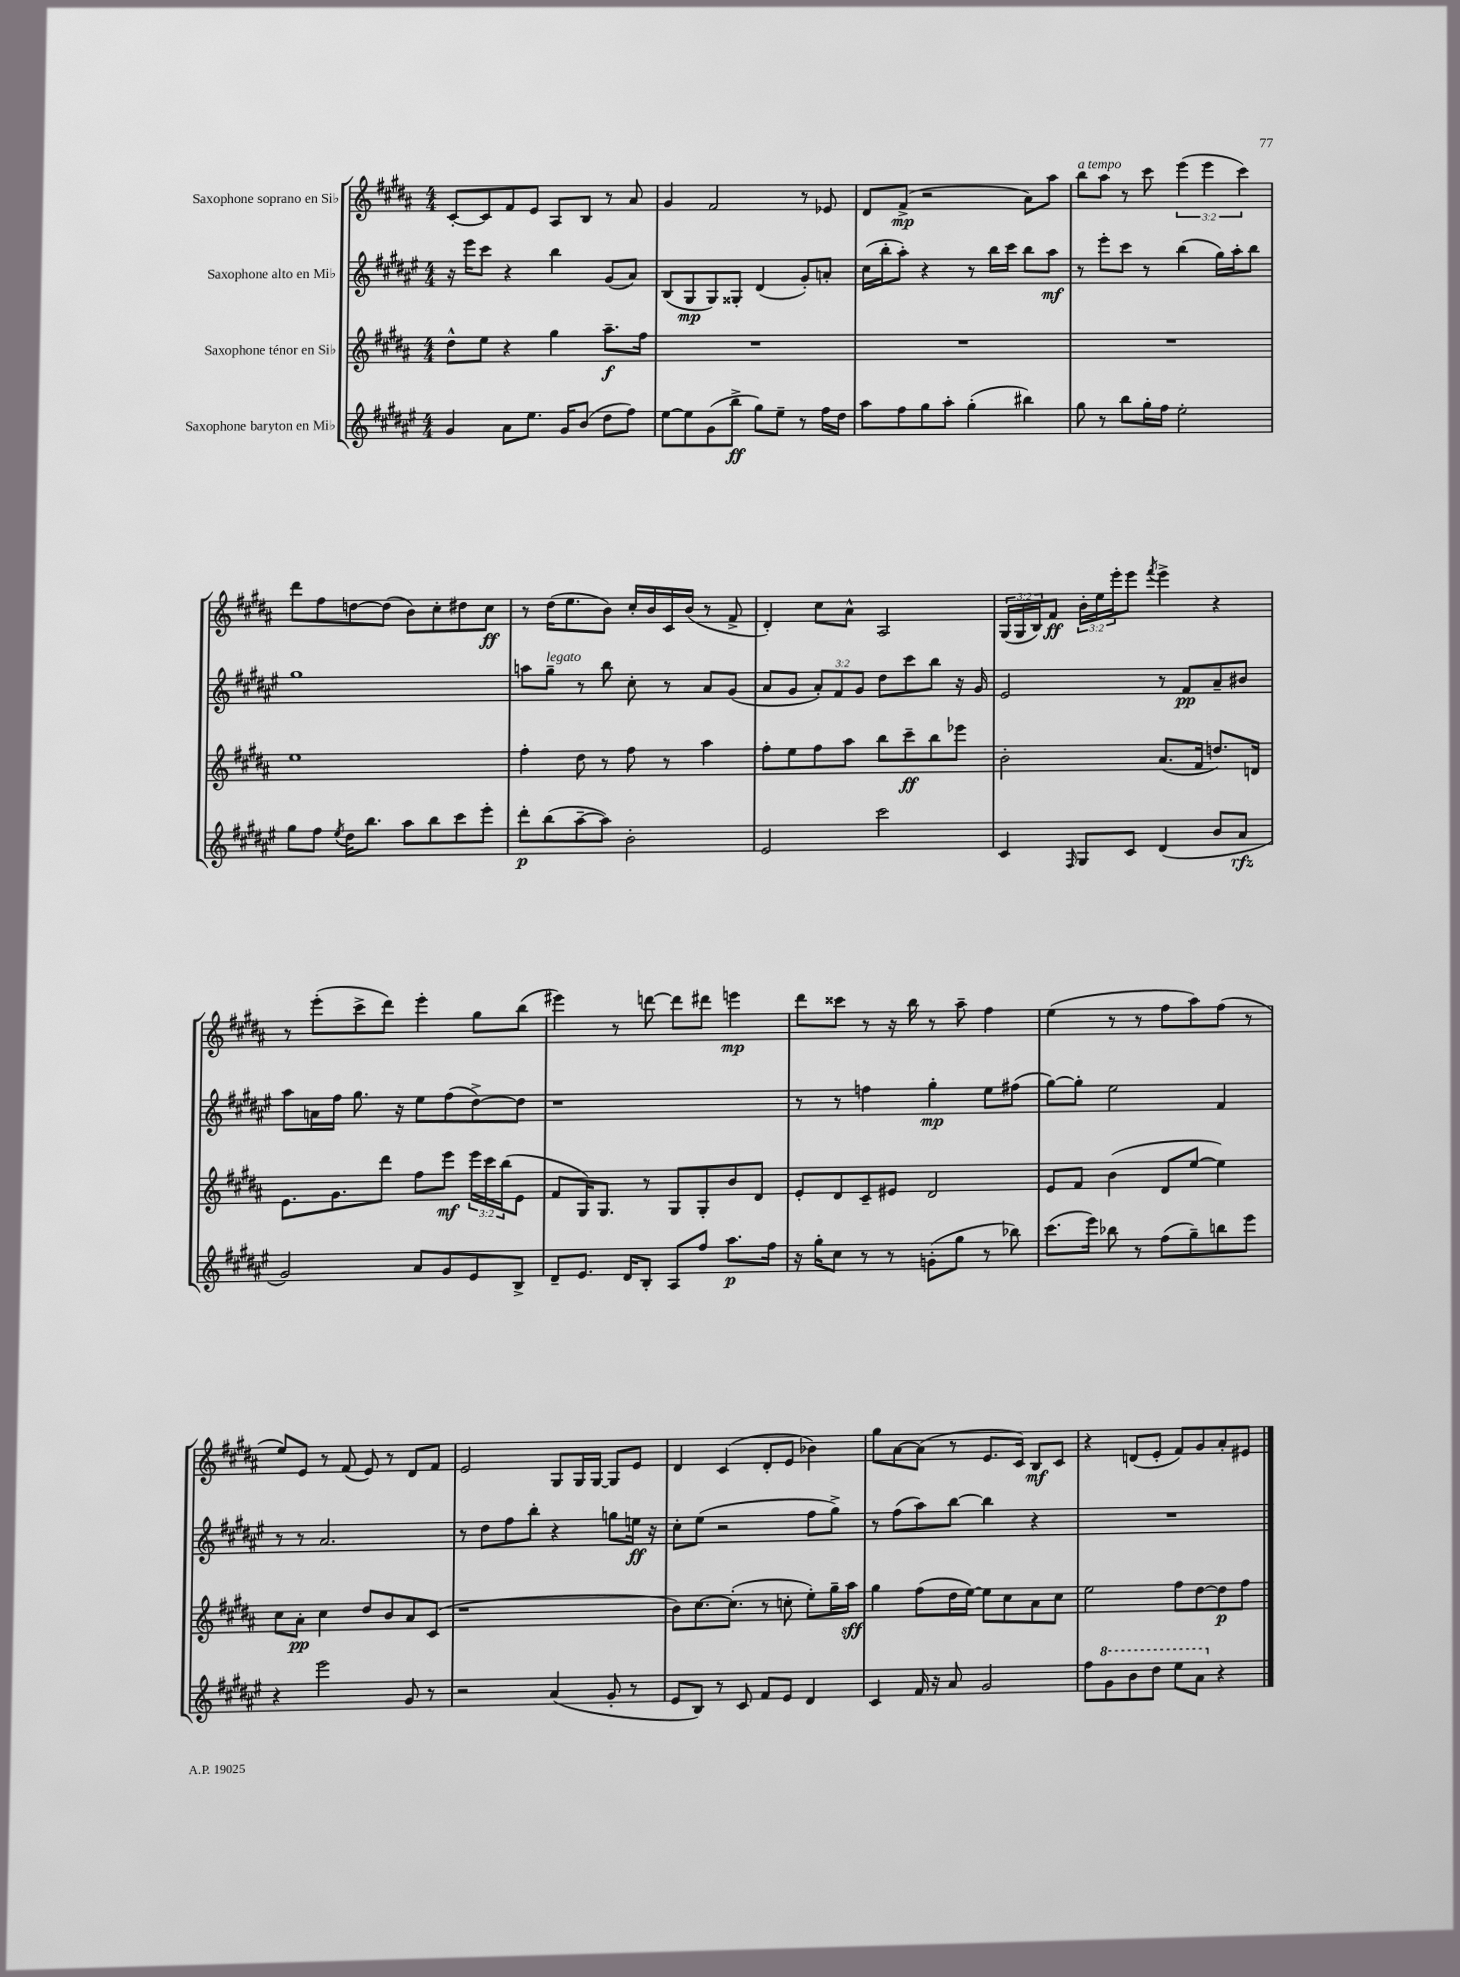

**kern	**kern	**kern	**kern
*staff4	*staff3	*staff2	*staff1
*clefG2	*clefG2	*clefG2	*clefG2
*k[f#c#g#d#a#e#]	*k[f#c#g#d#a#]	*k[f#c#g#d#a#e#]	*k[f#c#g#d#a#]
*M4/4	*M4/4	*M4/4	*M4/4
4g#	8dd#^^	16r	[8c#'
.	.	16eee#	.
.	8ee	8ccc#	8c#]
8a#	4r	4r	8f#
8.ee#	.	.	8e
.	4gg#	4bb	8A#
16g#	.	.	.
(8b	.	.	8B
8dd#	8.aa#~	(8g#	8r
8ff#)	.	8a#)	8a#
.	16ff#	.	.
=	=	=	=
[8ee#	1r	(8B	4g#
8ee#]	.	8G#	.
(8g#	.	8G#)	2f#
8bb^	.	8G##'	.
8gg#)	.	(4d#	.
8ee#~	.	.	.
8r	.	8g#')	8r
16ff#	.	8a'	8e-
16dd#	.	.	.
=	=	=	=
8aa#	1r	(16cc#	8d#
.	.	16bb'	.
8ff#	.	8aa#')	(8f#^
8gg#	.	4r	2r
8aa#'	.	.	.
(4gg#'	.	8r	.
.	.	16bb	.
.	.	16ccc#	.
4bb#)	.	8bb	8a#)
.	.	8aa#	8aa#
=	=	=	=
8gg#	1r	8r	8bb
8r	.	8eee#'	8aa#
8bb	.	8ccc#	8r
16gg#'	.	8r	8ccc#
16ff#	.	.	.
2ee#'	.	(4bb	(6eee
.	.	.	6eee
.	.	16gg#)	.
.	.	16aa#'	.
.	.	.	6ccc#)
.	.	8bb	.
=	=	=	=
8gg#	1ee	1gg#	8ddd#
8ff#	.	.	8ff#
8qee#	.	.	.
16dd#	.	.	[8dd
8.bb	.	.	.
.	.	.	(8dd]
8aa#	.	.	8b)
8bb	.	.	8cc#'
8ccc#	.	.	8dd#
8eee#'	.	.	8cc#
=	=	=	=
8ddd#'	4ff#'	8aa	8r
(8bb	.	8gg#~	(16dd#
.	.	.	8.ee
[8aa#~	8dd#	8r	.
8aa#])	8r	8bb	8b)
2b'	8ff#	8cc#'	16cc#'
.	.	.	16b
.	8r	8r	16c#
.	.	.	(16b
.	4aa#	8a#	8r
.	.	(8g#	8f#^
=	=	=	=
2e#	8ff#'	8a#	4d#')
.	8ee	8g#	.
.	8ff#	12a#')	8cc#
.	.	12f#	.
.	8aa#	.	8a#^^
.	.	12g#	.
2ccc#	8bb	8dd#	2A#
.	8ccc#~	8ccc#	.
.	8bb	8bb	.
.	8eee-	16r	.
.	.	16g#	.
=	=	=	=
4c#	2b'	2e#	(24G#
.	.	.	24G#
.	.	.	24B)
.	.	.	8f#
16qqF#	.	.	.
8G#	.	.	24b'
.	.	.	24ee
.	.	.	24eee'
8c#	.	.	8eee
.	.	.	8qfff#
(4d#	(8.a#	8r	4eee^
.	.	8f#	.
.	16f#	.	.
8b	8.dd)	8a#~	4r
8a#	.	8b#	.
.	16d	.	.
=	=	=	=
2g#)	8.e	8aa#	8r
.	.	16a	(8eee'
.	8.g#	16ff#	.
.	.	8.gg#	8ccc#^
.	8ddd#	.	8ddd#)
.	.	16r	.
8a#	8ff#	8ee#	4eee'
8g#	8eee	(8ff#	.
8e#	24eee	[8dd#^)	8gg#
.	24ccc#	.	.
.	(24bb	.	.
8B^	8e	8dd#]	(8bb
=	=	=	=
8d#~	8f#	1r	4eee#)
8.e#	16G#)	.	.
.	8.G#	.	.
.	.	.	8r
16d#	.	.	.
8B'	8r	.	[8ddd
8A#	8G#	.	8ddd]
8ff#	8G#'	.	8ddd#
8.aa#	8b	.	4eee
.	8d#	.	.
16ff#	.	.	.
=	=	=	=
16r	8e'	8r	8ddd#
16gg#'	.	.	.
8cc#	8d#	8r	8ccc##
8r	8c#~	4ff	8r
8r	8e#	.	16r
.	.	.	16bb
(8g'	2d#	4gg#'	8r
8gg#	.	.	8aa#~
8r	.	8ee#	4ff#
8bb-)	.	(8ff#	.
=	=	=	=
(8.ccc#	8e	[8gg#)	(4ee
.	8f#	8gg#']	.
16eee#)	.	.	.
8bb-	(4b	2ee#	8r
8r	.	.	8r
(8ff#	8d#	.	8ff#
8gg#~)	[8ee	.	8aa#)
8bb	4ee])	4f#	(8ff#
8eee#	.	.	8r
=	=	=	=
4r	8cc#	8r	8ee)
.	8a#'	8r	8e
2eee#	4cc#	2.a#	8r
.	.	.	(8f#
.	8dd#	.	8e)
.	8b	.	8r
8g#	8a#	.	8d#
8r	(8c#	.	8f#
=	=	=	=
2r	1r	8r	2e
.	.	8dd#	.
.	.	8ff#	.
.	.	8bb'	.
(4a#	.	4r	8G#
.	.	.	16G#
.	.	.	[16G#
8g#'	.	8gg	8G#]
8r	.	16ee	8e
.	.	16r	.
=	=	=	=
8e#	8b)	8cc#'	4d#
8B)	[8.cc#	(8ee#	.
8r	.	2r	(4c#
.	(8.cc#']	.	.
8c#	.	.	.
8f#	8r	.	8d#'
8e#	8cc'	.	8e
4d#	8ee')	8ff#	4b-)
.	16gg#~	8gg#^)	.
.	16aa#	.	.
=	=	=	=
4c#	4gg#	8r	8gg#
.	.	(8ff#	[8a#
16f#	(8ff#	8aa#)	(8a#]
16r	.	.	.
8a#	16dd#	[8bb	8r
.	[16ee)	.	.
2g#	8ee]	4bb]	8.e
.	8cc#	.	.
.	.	.	16c#)
.	8a#	4r	8B
.	8cc#	.	8c#
=	=	=	=
8ff#	2ee	1r	4r
8gg#	.	.	.
8bb	.	.	(8d
8ddd#	.	.	8e'
8eee#	8ff#	.	8f#)
8aa#	[8dd#	.	8g#
4r	8dd#]	.	8a#'
.	8ff#	.	8e#
==	==	==	==
*-	*-	*-	*-
